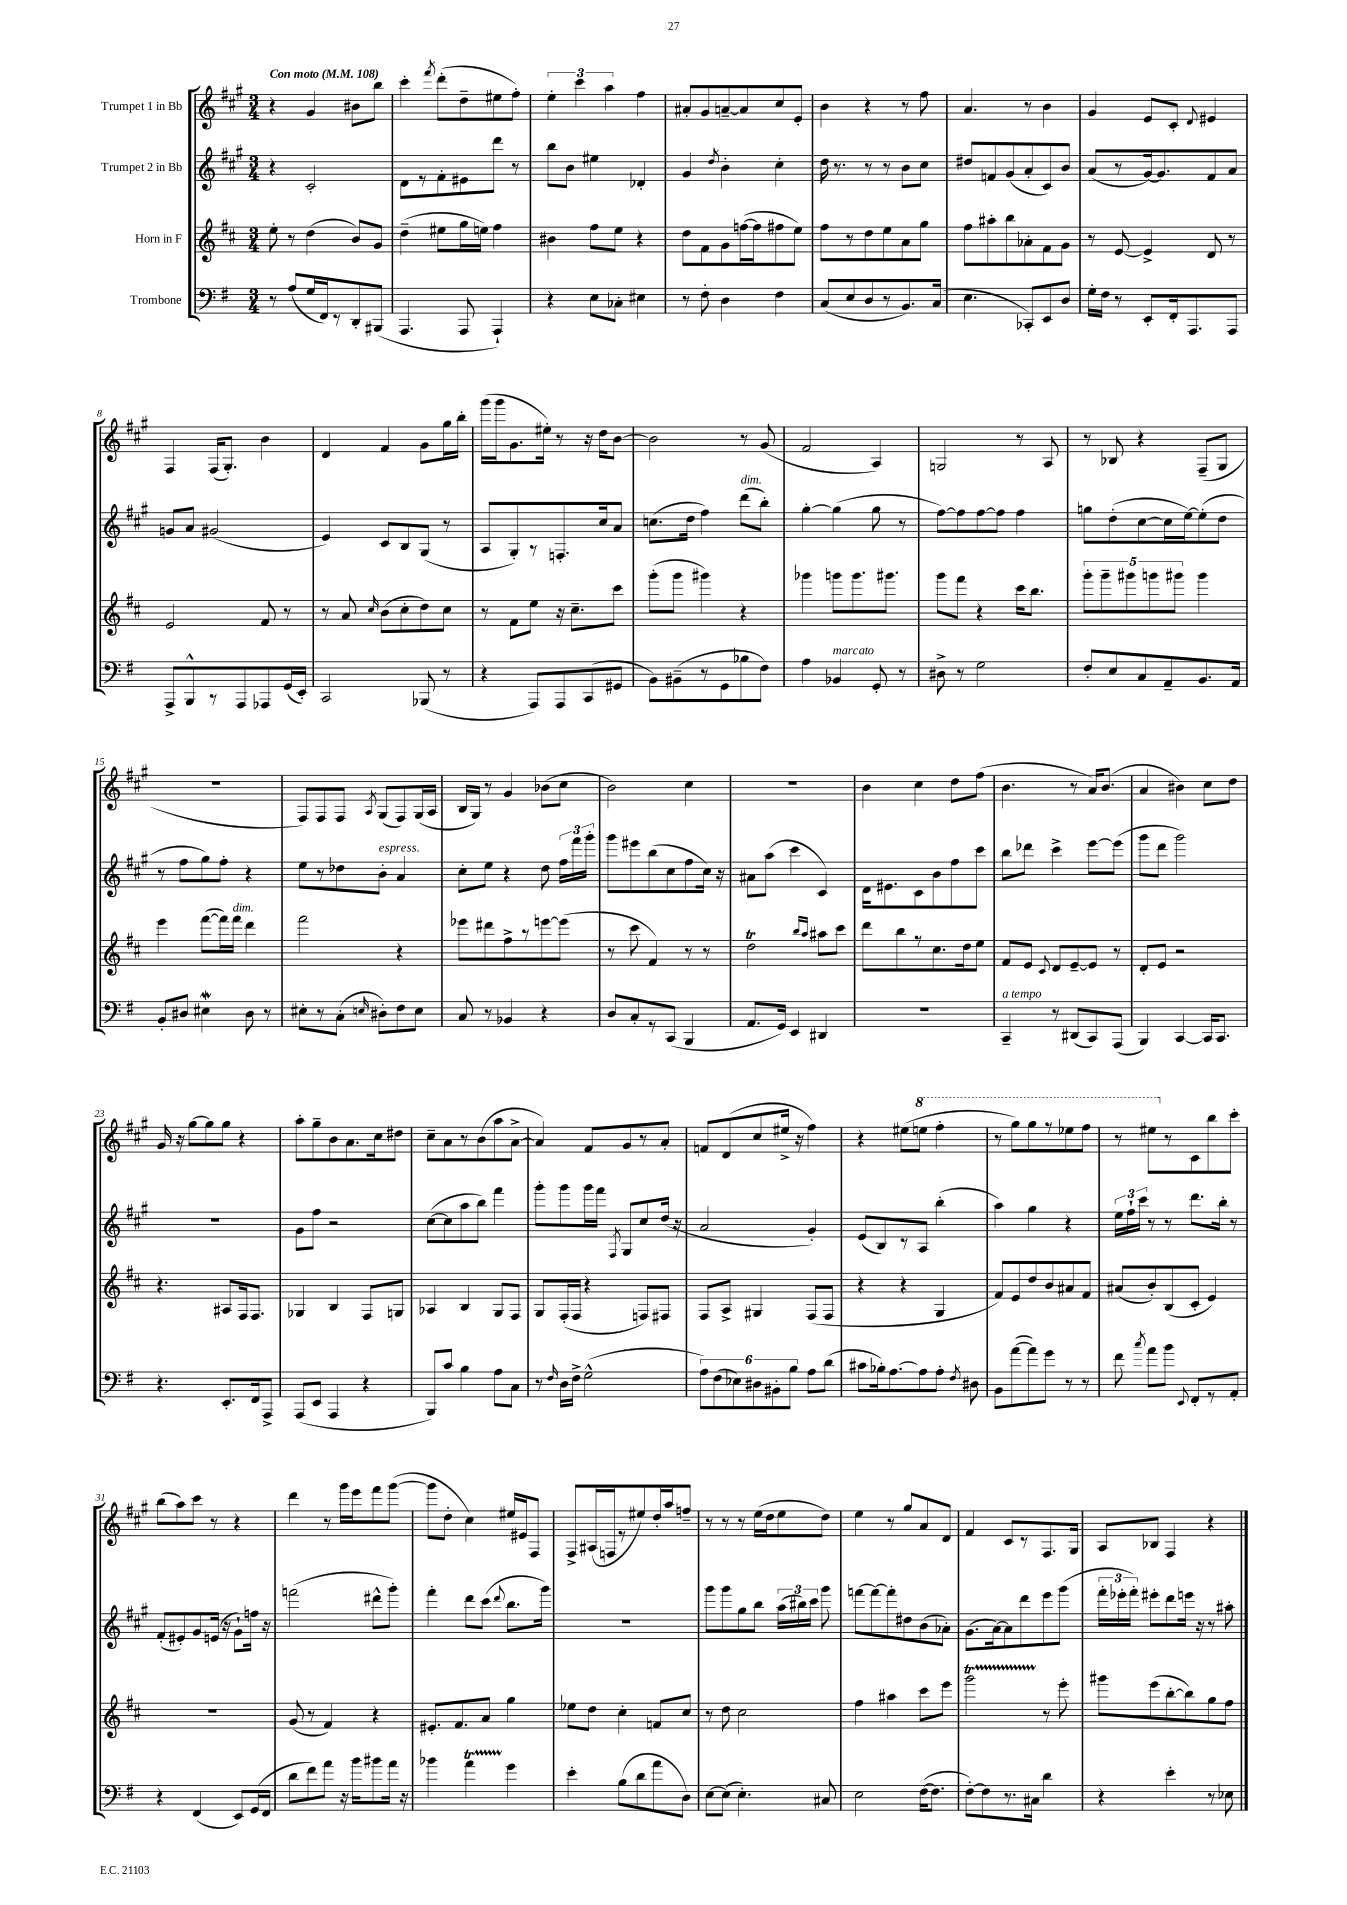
<<
\new StaffGroup <<
\new Staff = "s0" \with { instrumentName = "Trumpet 1 in Bb" } {
    \clef treble \key a \major \numericTimeSignature \time 3/4 \tempo "Con moto" 4 = 108
    \autoBeamOff r4 gis'4 bis'8[ b''8] |
    cis'''4-. \acciaccatura { fis'''8 } d'''8[-.( d''8-- eis''8 fis''8]-.) |
    \tuplet 3/2 { e''4-. cis'''4 a''4 } fis''4 |
    ais'8[-. gis'8 a'8~-- a'8 cis''8 e'8]-. |
    b'4 r4 r8 fis''8 |
    a'4. r8 b'4 |
    gis'4 e'8[ cis'8]-. \appoggiatura { d'8 } eis'4 |
    fis4 fis16[( gis8.]-.) b'4 |
    d'4 fis'4 gis'8[ gis''16 b''16]-. |
    gis'''16[( gis'''16 gis'8. eis''16]-.) r8 r16 d''16[ b'8]~ |
    b'2 r8 gis'8( |
    fis'2 a4) |
    g2 r8 a8 |
    r8 bes8 r4 fis8[--( gis8] |
    R2. |
    fis8[) fis8 fis8] \acciaccatura { a8 } gis8[( fis8) gis16( a16] |
    b16[ gis16]) r8 gis'4 bes'8[( cis''8] |
    b'2) cis''4 |
    R2. |
    b'4 cis''4 d''8[ fis''8]( |
    b'4. r8 a'16[) b'8.]( |
    a'4 bis'4) cis''8[ d''8] |
    gis'16 r16 gis''8[~ gis''8 gis''8] r4 |
    a''8[-. gis''8-- b'8 a'8. cis''16 dis''8] |
    cis''8[-- a'8 r8 b'8( a''8 a'8]~-> |
    a'4) fis'8[ gis'8 r8 a'8]-. |
    f'8[ d'8( cis''8 eis''16]-> r16 fis''4) |
    r4 eis''8[( \ottava #1 e'''!8] fis'''4-. |
    r8 gis'''8[) gis'''8 r8 ees'''8 fis'''8] |
    r8 eis'''8[ \ottava #0 r8 cis'8 b''8 cis'''8]-. |
    b''8[( a''8) cis'''8] r8 r4 |
    d'''4 r8 gis'''16[ e'''16 fis'''8 gis'''8]~( |
    gis'''8[ d''8]-. cis''4) eis''16[ eis'16 fis8] |
    fis8[-> ais16( f16 r8 eis''8) d''16-. a''16 f''8]-- |
    r8 r8 r8 e''16[( d''16 e''8 d''8]) |
    e''4 r8 gis''8[ a'8 d'8] |
    fis'4 cis'8[ r8 fis8. gis16] |
    a8[ bes8] fis4 r4 \bar "|." |
}
\new Staff = "s1" \with { instrumentName = "Trumpet 2 in Bb" } {
    \clef treble \key a \major \numericTimeSignature \time 3/4
    \autoBeamOff r4 cis'2-. |
    d'8[ r8 fis'8-. eis'8 d'''8] r8 |
    b''8[ b'8] eis''4 des'4-. |
    gis'4 \acciaccatura { d''8 } b'4-. cis''4-. |
    d''16 r8. r8 r8 b'8[ cis''8] |
    dis''8[ f'8 gis'8( a'8-. cis'8) b'8] |
    a'8[( r8 gis'16~) gis'8. fis'8 a'8] |
    g'8[ a'8] gis'2( |
    e'4) cis'8[ b8 gis8]( r8 |
    a8[ gis8-.) r8 f8.-. cis''16 a'8] |
    c''8.[( d''16] fis''4) d'''8[^\markup { \italic "dim." }( b''8]-.) |
    gis''4~-. gis''4( gis''8 r8 |
    fis''8[~) fis''8 fis''8~ fis''8] fis''4 |
    g''8[ d''8-.( cis''8~ cis''16 e''16~) e''8-.( d''8] |
    r8 fis''8[ gis''8) fis''8]-. r4 |
    e''8[ r8 des''8 b'8]-.^\markup { \italic "espress." } a'4 |
    cis''8[-. e''8] r4 d''8 \tuplet 3/2 { fis''16[ fis'''16 gis'''16]-. } |
    gis'''8[ eis'''8 b''8( cis''8 fis''8 cis''16]) r16 |
    ais'8[ a''8]( cis'''4 cis'4) |
    d'16[ eis'8. cis'8 b'8 fis''8 cis'''8] |
    b''8[ des'''8] cis'''4-> e'''8[~ e'''8]( |
    gis'''8[ d'''8] gis'''2) |
    R2. |
    gis'8[ fis''8] r2 |
    cis''8[~( cis''8 a''8 b''8]) fis'''4 |
    gis'''8[-. gis'''8 gis'''16 fis'''16] \acciaccatura { fis8 } gis8[ cis''8 d''16]( r16 |
    a'2 gis'4-.) |
    e'8[( b8) r8 a8] b''4-.( |
    a''4) gis''4 r4 |
    \tuplet 3/2 { e''16[ fis''16-! cis'''16] } r8 r8 d'''8.[ b''16]-. r8 |
    fis'8[-.( eis'8-.) gis'8 e'16]( r16 gis'8[-!) f''16] r16 |
    f'''2( dis'''8[-^ gis'''8]-.) |
    fis'''4-. d'''8[ cis'''8]( \appoggiatura { d'''8 } b''8.[ gis'''16]) |
    R2. |
    gis'''8[ gis'''8 gis''8 b''8] \tuplet 3/2 { a''16[( bis''16) cis'''16] } gis'''8 |
    f'''8[~ f'''8~ f'''8-. dis''8 b'8( aes'8]-.) |
    gis'8.[( a'16~) a'8 d'''8 e'''8 gis'''8]( |
    \tuplet 3/2 { fis'''16[-. ees'''16-. fis'''16]-.) } eis'''8[-. d'''8 e'''16] r16 r8 ais''8-. \bar "|." |
}
\new Staff = "s2" \with { instrumentName = "Horn in F" } {
    \clef treble \key d \major \numericTimeSignature \time 3/4
    \autoBeamOff e''8-. r8 d''4( b'8[) g'8] |
    d''4--( eis''8[ g''16 e''16]) fis''4 |
    bis'4 fis''8[ e''8] r4 |
    d''8[ fis'8 g'8 f''16~( f''16 fis''8 e''8]) |
    fis''8[ r8 d''8 e''8 a'8 g''8] |
    fis''8[ ais''8-. b''8 aes'8-. fis'8 g'8] |
    r8 e'8~ e'4-> d'8 r8 |
    e'2 fis'8 r8 |
    r8 a'8 \grace { cis''16 } b'8[( cis''8-. d''8) cis''8] |
    r8 fis'8[ e''8] r16 cis''8.[-- cis'''8] |
    g'''8[-.( g'''8] gis'''4) r4 |
    ges'''4 g'''8[ g'''8. gis'''8.] |
    g'''8[ fis'''8] r4 cis'''16[ b''8.] |
    \tuplet 5/4 { g'''8[-. g'''8-- gis'''8 g'''8 gis'''8] } gis'''4 |
    e'''4 fis'''8[~( fis'''16) fis'''16]^\markup { \italic "dim." } d'''4 |
    fis'''2 r4 |
    ees'''8[ dis'''8 fis''8-> r8 e'''8~ e'''8]( |
    r8 cis'''8 fis'4) r8 r8 |
    d''2\trill \grace { b''16[ a''16] } ais''8[ cis'''8] |
    d'''8[ b''8 r8 cis''8. d''16 e''8] |
    fis'8[ e'8] \appoggiatura { cis'8 } d'8[ e'8~-- e'8] r8 |
    d'8[-. e'8] r2 |
    r4. ais8[ fis16 fis8.] |
    ges4 b4 fis8[ g8] |
    aes4 b4 g8[ fis8] |
    g8[ fis16-.( fis16] r4 f8[) fis8] |
    fis8[ a8]-> gis4 fis8[( fis8] |
    r4 r4 g4 |
    fis'8[) e'8 d''8 b'8 ais'8 fis'8] |
    ais'8[( b'8-.) b8( cis'8]-. e'4) |
    R2. |
    g'8( r8 fis'4) r4 |
    eis'8.[-. fis'8. a'8] g''4 |
    ees''8[ d''8] cis''4-. f'8[ cis''8] |
    r8 d''8 cis''2 |
    fis''4 ais''4 cis'''8[ e'''8] |
    g'''2\startTrillSpan r8\stopTrillSpan e'''8-. |
    gis'''8[ e'''8( b''8~-. b''8) g''8 fis''8] \bar "|." |
}
\new Staff = "s3" \with { instrumentName = "Trombone" } {
    \clef bass \key g \major \numericTimeSignature \time 3/4
    \autoBeamOff r8 a8[( g16 fis,16) r8 d,8-. bis,,8]( |
    a,,4. a,,8 a,,4-!) |
    r4 e8[ ces8]-. eis4 |
    r8 fis8-. d4 fis4 |
    c8[( e8 d8 r8 b,8.) c16]( |
    e4. ces,8[-.) e,8 d8] |
    g16[-. fis16] r8 e,8[-. fis,16-. a,,8. a,,8] |
    a,,8[-> b,,8-^ r8 a,,8 aes,,8 g,16( e,16]-.) |
    c,2 bes,,8( r8 |
    r4 a,,8[) a,,8 c,8( gis,8] |
    b,8[) bis,8--( r8 g,8 bes8 fis8]) |
    a4 bes,4^\markup { \italic "marcato" } g,8-. r8 |
    dis8-> r8 g2 |
    fis8[-. e8 c8 a,8-- b,8. a,16] |
    b,8[-. dis8] eis4\mordent dis8 r8 |
    eis8[-. r8 c8]-.( \grace { e16 } dis8[-.) fis8 e8] |
    c8 r8 bes,4 r4 |
    d8[ c8-. r8 c,8]( b,,4 |
    a,8.[ g,16]) e,4 dis,4 |
    R2. |
    c,4--^\markup { \italic "a tempo" } r8 dis,8[( c,8) a,,8]( |
    b,,4) c,4~ c,16[ c,8.] |
    r4. e,8.[-. fis,16 a,,8]-> |
    a,,8[( e,8] a,,4 r4 |
    b,,8[) c'8] b4 a8[ c8] |
    r8 \grace { fis16 } d16[ fis16]-> g2-^( |
    \tuplet 6/4 { a8[) fis8( ees8) dis8 bis,8-. b8] } a8[ d'8]( |
    cis'8[ bes16-.) a8.~ a8 a8]-. \acciaccatura { fis8 } dis8 |
    b,8[ a'8~( a'8) g'8] r8 r8 |
    fis'8 \acciaccatura { c''8 } a'8[ b'8] \appoggiatura { e,8 } fis,8[-. r8 a,8]-. |
    r4 fis,4( e,8[) g,16( fis,16] |
    d'8[ fis'8) a'8] r16 b'16[ bis'8 a'16] r16 |
    bes'4 a'4\startTrillSpan g'4\stopTrillSpan |
    e'4-. b8[( d'8 a'8 d8]) |
    e8[~ e8]( e4.-.) cis8 |
    e2 fis16[~( fis8.] |
    fis8[~-.) fis8 r8. cis16] d'4 |
    r4 e'4-. r8 ees8 \bar "|." |
}
>>
>>
